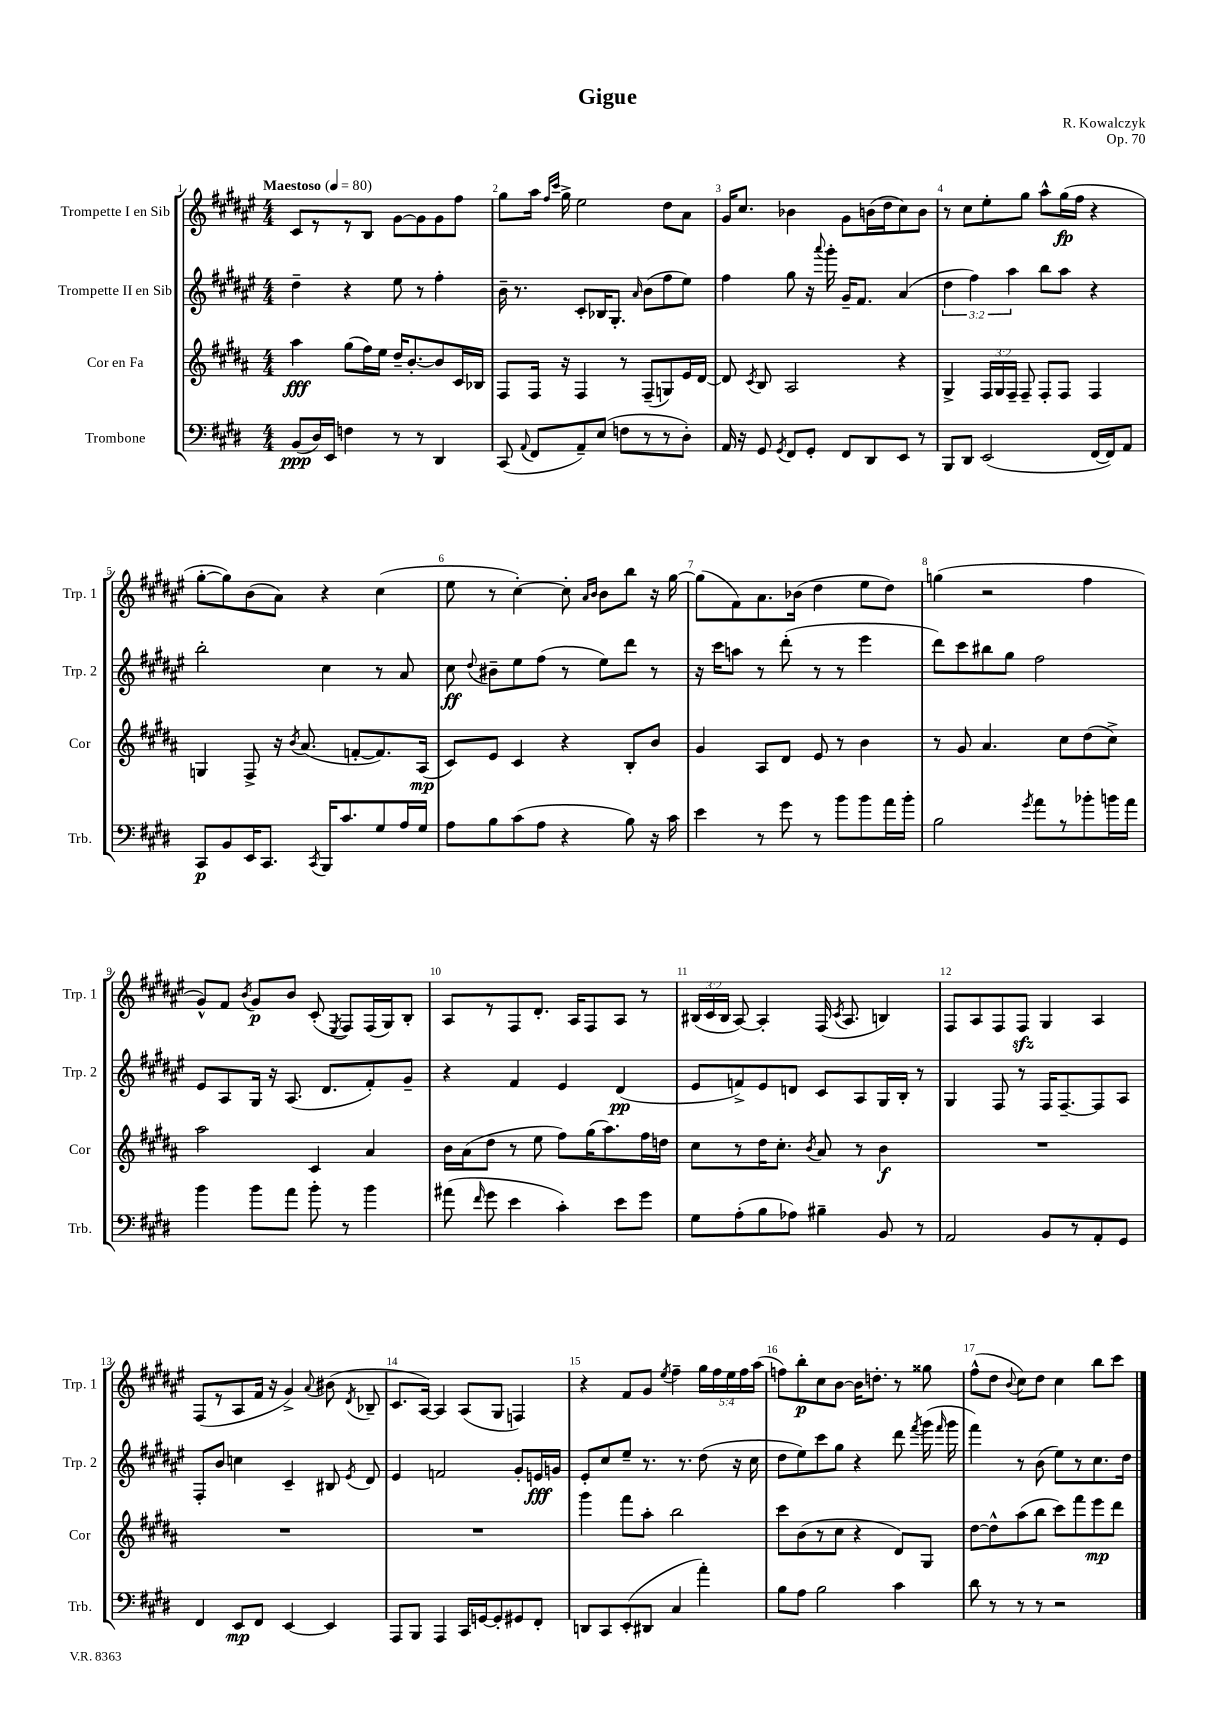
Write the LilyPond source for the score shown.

\header { title = "Gigue" composer = "R. Kowalczyk" opus = "Op. 70" }
<<
\new StaffGroup <<
\new Staff = "s0" \with { instrumentName = "Trompette I en Sib" shortInstrumentName = "Trp. 1" } {
    \clef treble \key fis \major \numericTimeSignature \time 4/4 \override Staff.TupletNumber.text = #tuplet-number::calc-fraction-text \tempo "Maestoso" 4 = 80
    \autoBeamOff cis'8[ r8 r8 b8] gis'8[~ gis'8 gis'8 fis''8] |
    gis''8[ ais''16] \grace { fis''16[ cis'''16] } gis''16-> eis''2 dis''8[ ais'8] |
    gis'16[ cis''8.] bes'4 gis'8[ b'16( dis''16 cis''8) b'8] |
    r8 cis''8[ eis''8-. gis''8] ais''8[-^ gis''16\fp( fis''16] r4 |
    gis''8[~-. gis''8) b'8( ais'8]) r4 cis''4( |
    eis''8 r8 cis''4~-.) cis''8-. \grace { ais'16[ b'16] } b'8[ b''8] r16 gis''16~ |
    gis''8[( fis'8) ais'8. bes'16]( dis''4 eis''8[ dis''8]) |
    g''4( r2 fis''4 |
    gis'8[-^) fis'8] \acciaccatura { b'8 } gis'8[\p b'8] cis'8-.( \acciaccatura { eis8 } fis8[) fis16( gis16) b8]-. |
    ais8[ r8 fis8 dis'8.]-. ais16[ fis8 ais8] r8 |
    \tuplet 3/2 { bis16[( cis'16 bis16] } ais8~) ais4-. fis16( \acciaccatura { cis'8 } ais8. b4) |
    fis8[ ais8 fis8 fis8]\sfz gis4 ais4 |
    fis8[( r8 ais8 fis'16] r16 gis'4->) \appoggiatura { ais'8 } bis'8( \acciaccatura { dis'8 } bes8-- |
    cis'8.[ ais16]~) ais4 ais8[( gis8] f4) |
    r4 fis'8[ gis'8] \acciaccatura { eis''8 } fis''4-- \tuplet 5/4 { gis''16[ fis''16 eis''16 fis''16 ais''16]( } |
    f''8[) b''8-.\p cis''8 b'8]~ b'16[ d''8.]-. r8 gisis''8 |
    fis''8[-^( dis''8] \appoggiatura { b'8 } cis''8[) dis''8] cis''4 b''8[ cis'''8] \bar "|." |
}
\new Staff = "s1" \with { instrumentName = "Trompette II en Sib" shortInstrumentName = "Trp. 2" } {
    \clef treble \key fis \major \numericTimeSignature \time 4/4 \override Staff.TupletNumber.text = #tuplet-number::calc-fraction-text
    \autoBeamOff dis''4-- r4 eis''8 r8 fis''4-. |
    b'16-- r8. cis'8[-. bes16 gis8.]-. \grace { ais'16 } b'8[( fis''8 eis''8]) |
    fis''4 gis''8 r16 \appoggiatura { ais'''8 } gis'''16-. gis'16[-- fis'8.] ais'4( |
    \tuplet 3/2 { dis''4 fis''4) ais''4 } b''8[ ais''8] r4 |
    b''2-. cis''4 r8 ais'8 |
    cis''8\ff \appoggiatura { dis''8 } bis'8[-- eis''8 fis''8]( r8 eis''8[) dis'''8] r8 |
    r16 cis'''16[ a''8] r8 dis'''8-.( r8 r8 eis'''4 |
    dis'''8[) cis'''8 bis''8 gis''8] fis''2 |
    eis'8[ ais8 gis16] r16 ais8.( dis'8.[ fis'8-.) gis'8]-- |
    r4 fis'4 eis'4 dis'4\pp( |
    eis'8[ f'8->) eis'8 d'8] cis'8[ ais8 gis16 b16]-. r8 |
    gis4 fis8 r8 fis16[ fis8.~-- fis8 ais8] |
    fis8[-. b'8] c''4 cis'4-- bis8 \acciaccatura { eis'8 } dis'8 |
    eis'4 f'2 gis'8[-. e'16\fff g'16] |
    eis'8[-. cis''8 eis''8]-- r8. r8. dis''8( r16 cis''16 |
    dis''8[ eis''8) cis'''8 gis''8] r4 dis'''8 \acciaccatura { fis'''8 } gis'''16( \grace { fis'''16 } gis'''16 |
    fis'''4) r8 b'8( eis''8[) r8 cis''8. dis''16] \bar "|." |
}
\new Staff = "s2" \with { instrumentName = "Cor en Fa" shortInstrumentName = "Cor" } {
    \clef treble \key b \major \numericTimeSignature \time 4/4 \override Staff.TupletNumber.text = #tuplet-number::calc-fraction-text
    \autoBeamOff ais''4\fff gis''8[( fis''16) e''16] dis''16[-- b'8.~-. b'8 cis'16 bes16] |
    fis8[ fis16] r16 fis4 r8 fis8[--( g8) e'16 dis'16]~ |
    dis'8 \acciaccatura { cis'8 } b8 ais2 r4 |
    gis4-> \tuplet 3/2 { fis16[ gis16 fis16]-- } fis8-- fis8[-. fis8] fis4 |
    g4 fis8-> r16 \acciaccatura { b'8 } ais'8.( f'8[~-. f'8.) ais16]\mp( |
    cis'8[) e'8] cis'4 r4 b8[-. b'8] |
    gis'4 ais8[ dis'8] e'8 r8 b'4 |
    r8 gis'8 ais'4. cis''8[ dis''8( cis''8]->) |
    ais''2 cis'4 ais'4 |
    b'16[ ais'16( dis''8] r8 e''8 fis''8[) gis''16( ais''8.) fis''16 d''16] |
    cis''8[ r8 dis''16 cis''8.]-. \acciaccatura { b'8 } ais'8 r8 b'4\f |
    R1 |
    R1 |
    R1 |
    gis'''4 fis'''8[ ais''8]-. b''2 |
    cis'''8[ b'8( r8 cis''8] r4 dis'8[) gis8] |
    dis''8[~ dis''8-^ ais''8( b''8] cis'''8[) fis'''8 e'''8\mp dis'''8] \bar "|." |
}
\new Staff = "s3" \with { instrumentName = "Trombone" shortInstrumentName = "Trb." } {
    \clef bass \key e \major \numericTimeSignature \time 4/4
    \autoBeamOff b,8[\ppp( dis16) e,16] f4 r8 r8 dis,4 |
    cis,8( \appoggiatura { a,8 } fis,8[ a,8--) e8]( f8[ r8 r8 dis8]-.) |
    a,16 r16 gis,8 \acciaccatura { gis,8 } fis,8[ gis,8]-. fis,8[ dis,8 e,8] r8 |
    b,,8[ dis,8] e,2( fis,16[~ fis,16) a,8] |
    cis,8[\p b,8 e,16 cis,8.] \acciaccatura { cis,8 } b,,16[ cis'8. gis8 a16 gis16] |
    a8[ b8 cis'8( a8] r4 b8) r16 cis'16 |
    e'4 r8 gis'8 r8 b'8[ b'8 a'16 b'16]-. |
    b2 \acciaccatura { gis'8 } a'8[ r8 bes'8-. b'16 a'16] |
    b'4 b'8[ a'8] b'8-. r8 b'4 |
    ais'8( \grace { fis'16 } gis'8 e'4 cis'4-.) e'8[ gis'8] |
    gis8[ a8-.( b8 aes8]) bis4-- b,8 r8 |
    a,2 b,8[ r8 a,8-. gis,8] |
    fis,4 e,8[\mp fis,8] e,4~ e,4 |
    a,,8[ b,,8] a,,4 cis,16[ g,16~ g,8-. gis,8 fis,8]-. |
    d,8[ cis,8 e,8-.( dis,8] cis4 a'4-.) |
    b8[ a8] b2 cis'4 |
    dis'8 r8 r8 r8 r2 \bar "|." |
}
>>
>>
\layout { \context { \Score \override BarNumber.break-visibility = ##(#f #t #t) barNumberVisibility = #all-bar-numbers-visible } }
